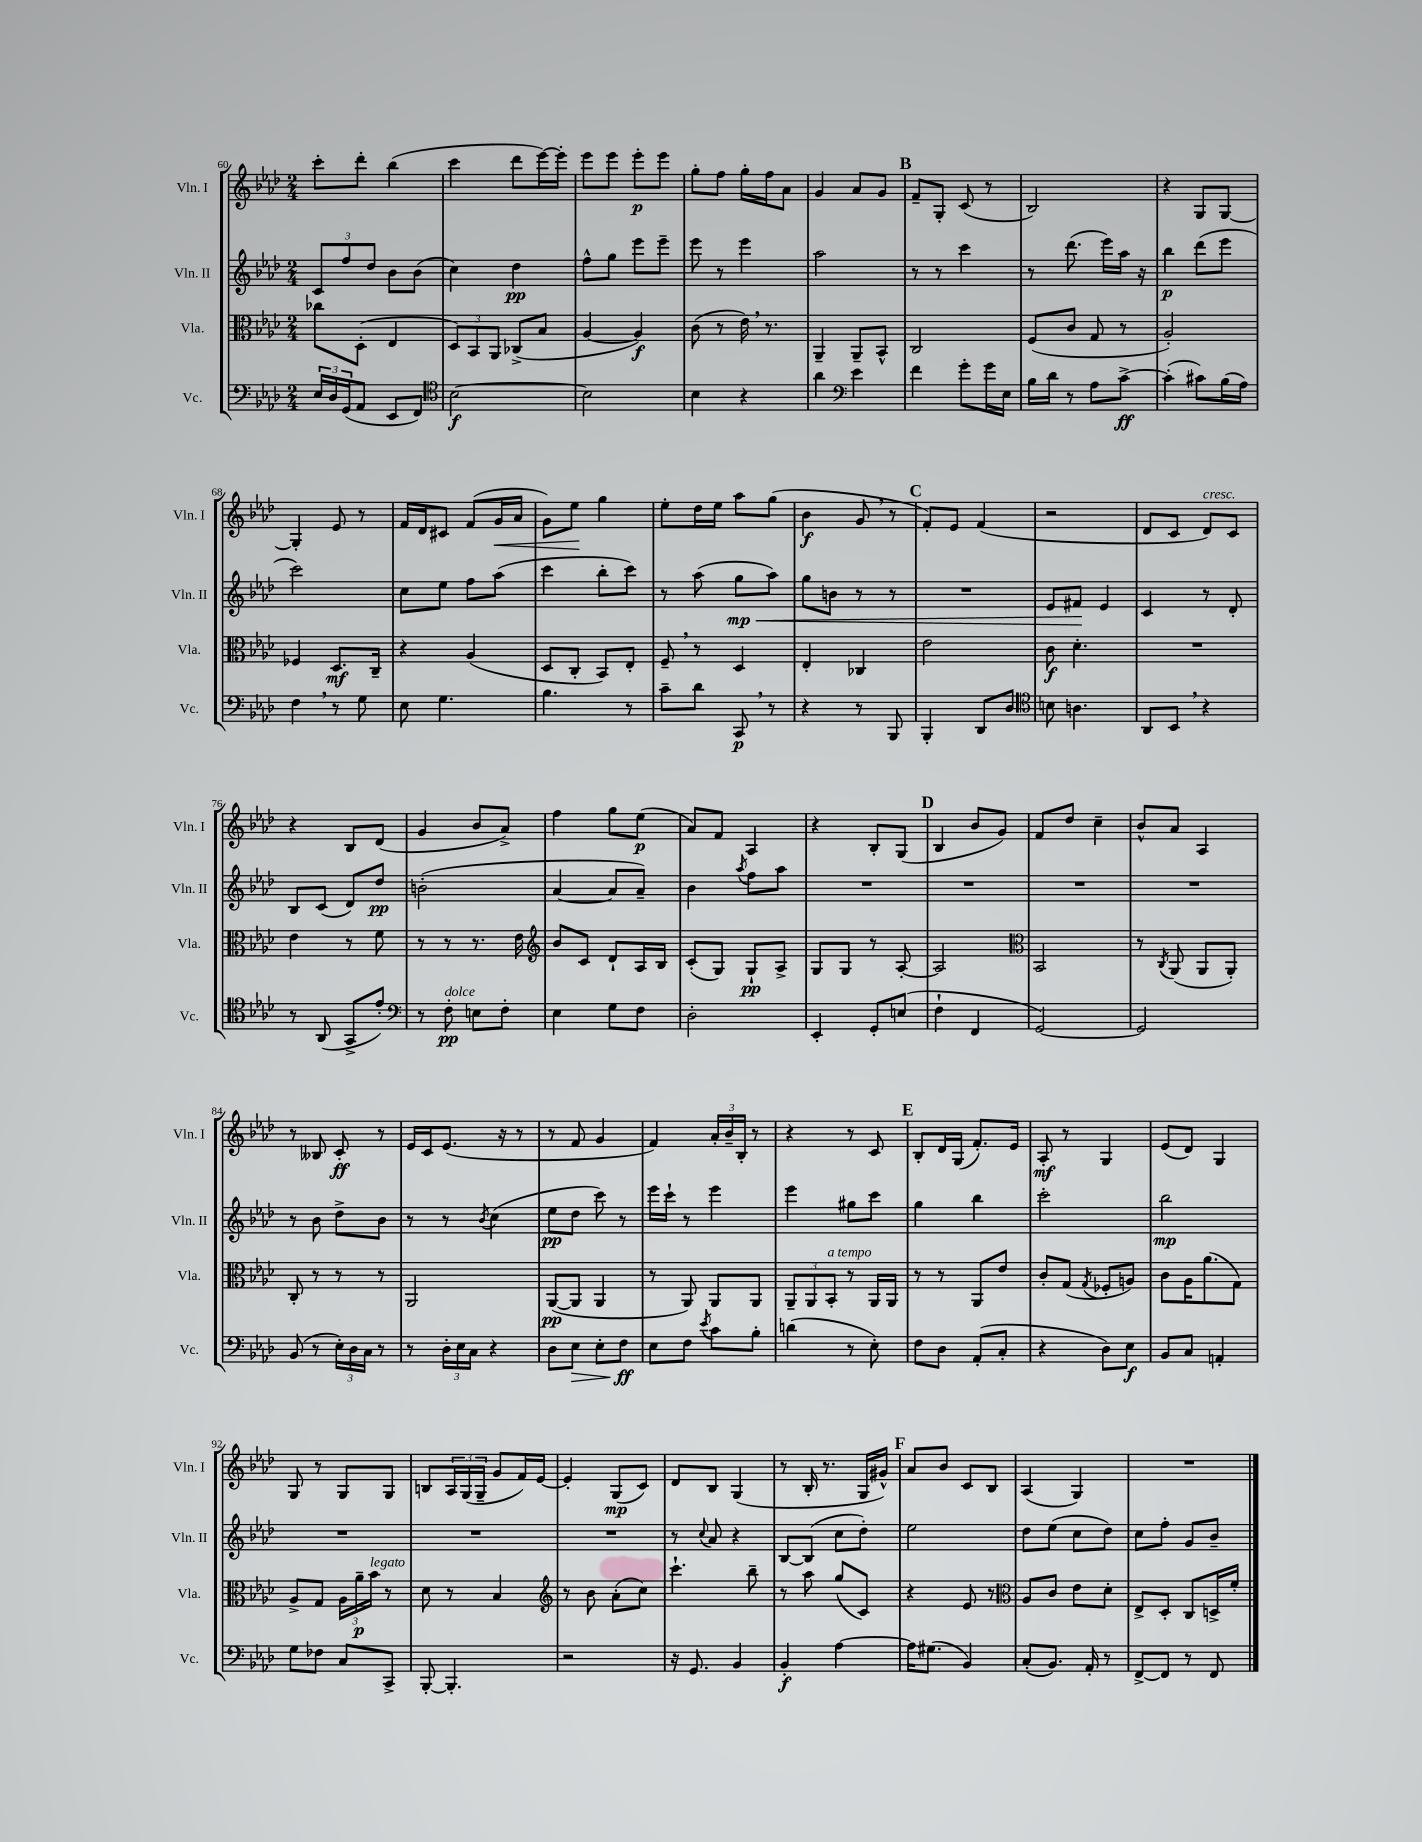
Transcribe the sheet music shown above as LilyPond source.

<<
\new StaffGroup <<
\new Staff = "s0" \with { instrumentName = "Vln. I" shortInstrumentName = "Vln. I" } {
    \clef treble \key aes \major \numericTimeSignature \time 2/4
    c'''8-. des'''8-. bes''4( |
    c'''4 des'''8 ees'''16~) ees'''16-. |
    ees'''8 ees'''8 ees'''8-.\p ees'''8 |
    g''8-. f''8 g''16-. f''16 aes'8 |
    g'4 aes'8 g'8 |
    \mark \markup { \bold "B" } f'8-- g8-. c'8( r8 |
    bes2) |
    r4 g8 g8~ |
    g4-. ees'8 r8 |
    f'16 des'16 cis'8 f'8( g'16\< aes'16 |
    g'8) ees''8\! g''4 |
    ees''8-. des''16 ees''16 aes''8 g''8( |
    bes'4\f g'8 \breathe r8 |
    \mark \markup { \bold "C" } f'8-.) ees'8 f'4( |
    r2 |
    des'8 c'8 des'8^\markup { \italic "cresc." }) c'8 |
    r4 bes8 des'8( |
    g'4 bes'8 aes'8->) |
    f''4 g''8 ees''8\p( |
    aes'8) f'8 aes4 |
    r4 bes8-. g8( |
    \mark \markup { \bold "D" } bes4 bes'8 g'8) |
    f'8 des''8 c''4-- |
    bes'8-^ aes'8 aes4 |
    r8 beses8 c'8-.\ff r8 |
    ees'16 c'16 ees'8.( r16 r8 |
    r8 f'8 g'4 |
    f'4) \tuplet 3/2 { aes'16-. bes'16-- bes16-. } r8 |
    r4 r8 c'8 |
    \mark \markup { \bold "E" } bes8-. des'16 g16( f'8.-.) ees'16 |
    aes8-.\mf r8 g4 |
    ees'8( des'8) g4 |
    g8 r8 g8 g8 |
    b8 \tuplet 3/2 { aes16 g16( g16-- } g'8 f'16) ees'16~ |
    ees'4-. g8\mp( c'8) |
    des'8 bes8 g4( |
    r8 bes16-. r8. g16 gis'16-^) |
    \mark \markup { \bold "F" } aes'8 bes'8 c'8 bes8 |
    aes4( g4) |
    R2 \bar "|." |
}
\new Staff = "s1" \with { instrumentName = "Vln. II" shortInstrumentName = "Vln. II" } {
    \clef treble \key aes \major \numericTimeSignature \time 2/4
    \tuplet 3/2 { c'8 f''8 des''8 } bes'8 bes'8( |
    c''4) des''4\pp |
    f''8-^ g''8 ees'''8 ees'''8-- |
    ees'''8 r8 ees'''4 |
    aes''2 |
    \mark \markup { \bold "B" } r8 r8 c'''4 |
    r8 des'''8.( ees'''16) aes''16 r16 |
    bes''4\p des'''8( ees'''8 |
    c'''2) |
    c''8 ees''8 f''8 aes''8( |
    c'''4 bes''8-. c'''8) |
    r8 aes''8( g''8\mp\< aes''8) |
    g''8 b'8 r8 r8 |
    \mark \markup { \bold "C" } R2 |
    ees'8 fis'8\! ees'4 |
    c'4 r8 des'8-. |
    bes8 c'8( des'8) des''8\pp |
    b'2-.( |
    aes'4~ aes'8 aes'8--) |
    bes'4 \acciaccatura { aes''8 } f''8 aes''8 |
    R2 |
    \mark \markup { \bold "D" } R2 |
    R2 |
    R2 |
    r8 bes'8 des''8-> bes'8 |
    r8 r8 \acciaccatura { bes'8 } c''4( |
    ees''8\pp des''8 c'''8) r8 |
    ees'''16 c'''16-! r8 ees'''4 |
    ees'''4 gis''8 c'''8 |
    \mark \markup { \bold "E" } g''4 bes''4 |
    c'''2-. |
    bes''2\mp |
    R2 |
    R2 |
    R2 |
    r8 \appoggiatura { c''8 } aes'8 r4 |
    bes8~ bes8( c''8 des''8-.) |
    \mark \markup { \bold "F" } ees''2 |
    des''8 ees''8( c''8 des''8) |
    c''8 f''8-. g'8 bes'8-- \bar "|." |
}
\new Staff = "s2" \with { instrumentName = "Vla." shortInstrumentName = "Vla." } {
    \clef alto \key aes \major \numericTimeSignature \time 2/4
    ces''8 des8-.( ees4 |
    \tuplet 3/2 { des8) bes,8 aes,8 } ces8->( bes8 |
    aes4~ aes4\f) |
    c'8( r8 ees'16) \breathe r8. |
    aes,4-- aes,8-- bes,8-^ |
    \mark \markup { \bold "B" } c2 |
    f8( c'8 g8 r8 |
    aes2-.) |
    fes4 des8.\mf c16-- |
    r4 aes4( |
    des8 c8-. bes,8) ees8-. |
    f8-- \breathe r8 des4 |
    ees4-. ces4 |
    \mark \markup { \bold "C" } ees'2 |
    c'8\f des'4.-. |
    R2 |
    ees'4 r8 f'8 |
    r8 r8 r8. ees'16 |
    \clef treble bes'8 c'8 des'8-! aes16 bes16 |
    c'8-.( g8) g8-!\pp aes8-> |
    g8 g8 r8 aes8~-. |
    \mark \markup { \bold "D" } aes2 |
    \clef alto bes,2 |
    r8 \acciaccatura { c8 } aes,8( aes,8 aes,8-.) |
    c8-. r8 r8 r8 |
    aes,2 |
    aes,8~\pp( aes,8 aes,4 |
    r8 aes,8) aes,8 aes,8 |
    \tuplet 3/2 { aes,8-- aes,8 bes,8-.^\markup { \italic "a tempo" } } r8 aes,16 aes,16 |
    \mark \markup { \bold "E" } r8 r8 aes,8 ees'8 |
    c'8-. g8( \acciaccatura { g8 } fes8-. a8) |
    c'8 aes16 aes'8.( g8) |
    aes8-> g8 \tuplet 3/2 { aes16 aes'16--\p bes'16^\markup { \italic "legato" } } r8 |
    des'8 r8 bes4 |
    \clef treble r8 bes'8 aes'8-.( c''8) |
    c'''4.-! bes''8-- |
    r8 aes''8 g''8( c'8) |
    \mark \markup { \bold "F" } r4 ees'8 r8 |
    \clef alto aes8 c'8 ees'8 des'8-. |
    ees8-> des8-. c8 d16-> f'16-. \bar "|." |
}
\new Staff = "s3" \with { instrumentName = "Vc." shortInstrumentName = "Vc." } {
    \clef bass \key aes \major \numericTimeSignature \time 2/4
    \tuplet 3/2 { ees16 des16 g,16( } aes,8 ees,8 f,8) |
    \clef tenor bes2~\f |
    bes2 |
    bes4 r4 |
    aes'4 \clef bass ees'4 |
    \mark \markup { \bold "B" } f'4 g'8-. g'16 ees16 |
    bes16 des'16 r8 aes8 c'8~->\ff |
    c'4-.( cis'8) bes16( aes16) |
    f4 \breathe r8 g8 |
    ees8 g4. |
    bes4. r8 |
    c'8-- des'8 c,8\p \breathe r8 |
    r4 r8 bes,,8 |
    \mark \markup { \bold "C" } bes,,4-. des,8 des8 |
    \clef tenor b8 a4. |
    aes,8 bes,8 \breathe r4 |
    r8 aes,8( g,8-> ees'8-.) |
    \clef bass r8 f8-.\pp^\markup { \italic "dolce" } e8 f8-. |
    ees4 g8 f8 |
    des2-. |
    ees,4-. g,8-. e8( |
    \mark \markup { \bold "D" } f4-! f,4 |
    g,2~) |
    g,2 |
    bes,8( r8 \tuplet 3/2 { ees16-.) des16 c16 } r8 |
    r8 \tuplet 3/2 { des16-. ees16 c16 } r4 |
    des8 ees8\> ees8-. f8\ff\! |
    ees8 f8 \acciaccatura { ees'8 } c'8 bes8-. |
    d'4( r8 ees8-.) |
    \mark \markup { \bold "E" } f8 des8 aes,8-.( c8-. |
    r4 des8) ees8\f |
    bes,8 c8 a,4-. |
    g8 fes8 c8 c,8-> |
    bes,,8~-. bes,,4.-. |
    r2 |
    r16 g,8. bes,4 |
    bes,4-.\f aes4~ |
    \mark \markup { \bold "F" } aes16 gis8.( bes,4) |
    c8-.( bes,8.) aes,16-. r8 |
    f,8~-> f,8 r8 f,8 \bar "|." |
}
>>
>>
\layout { \context { \Score currentBarNumber = #60 } }
